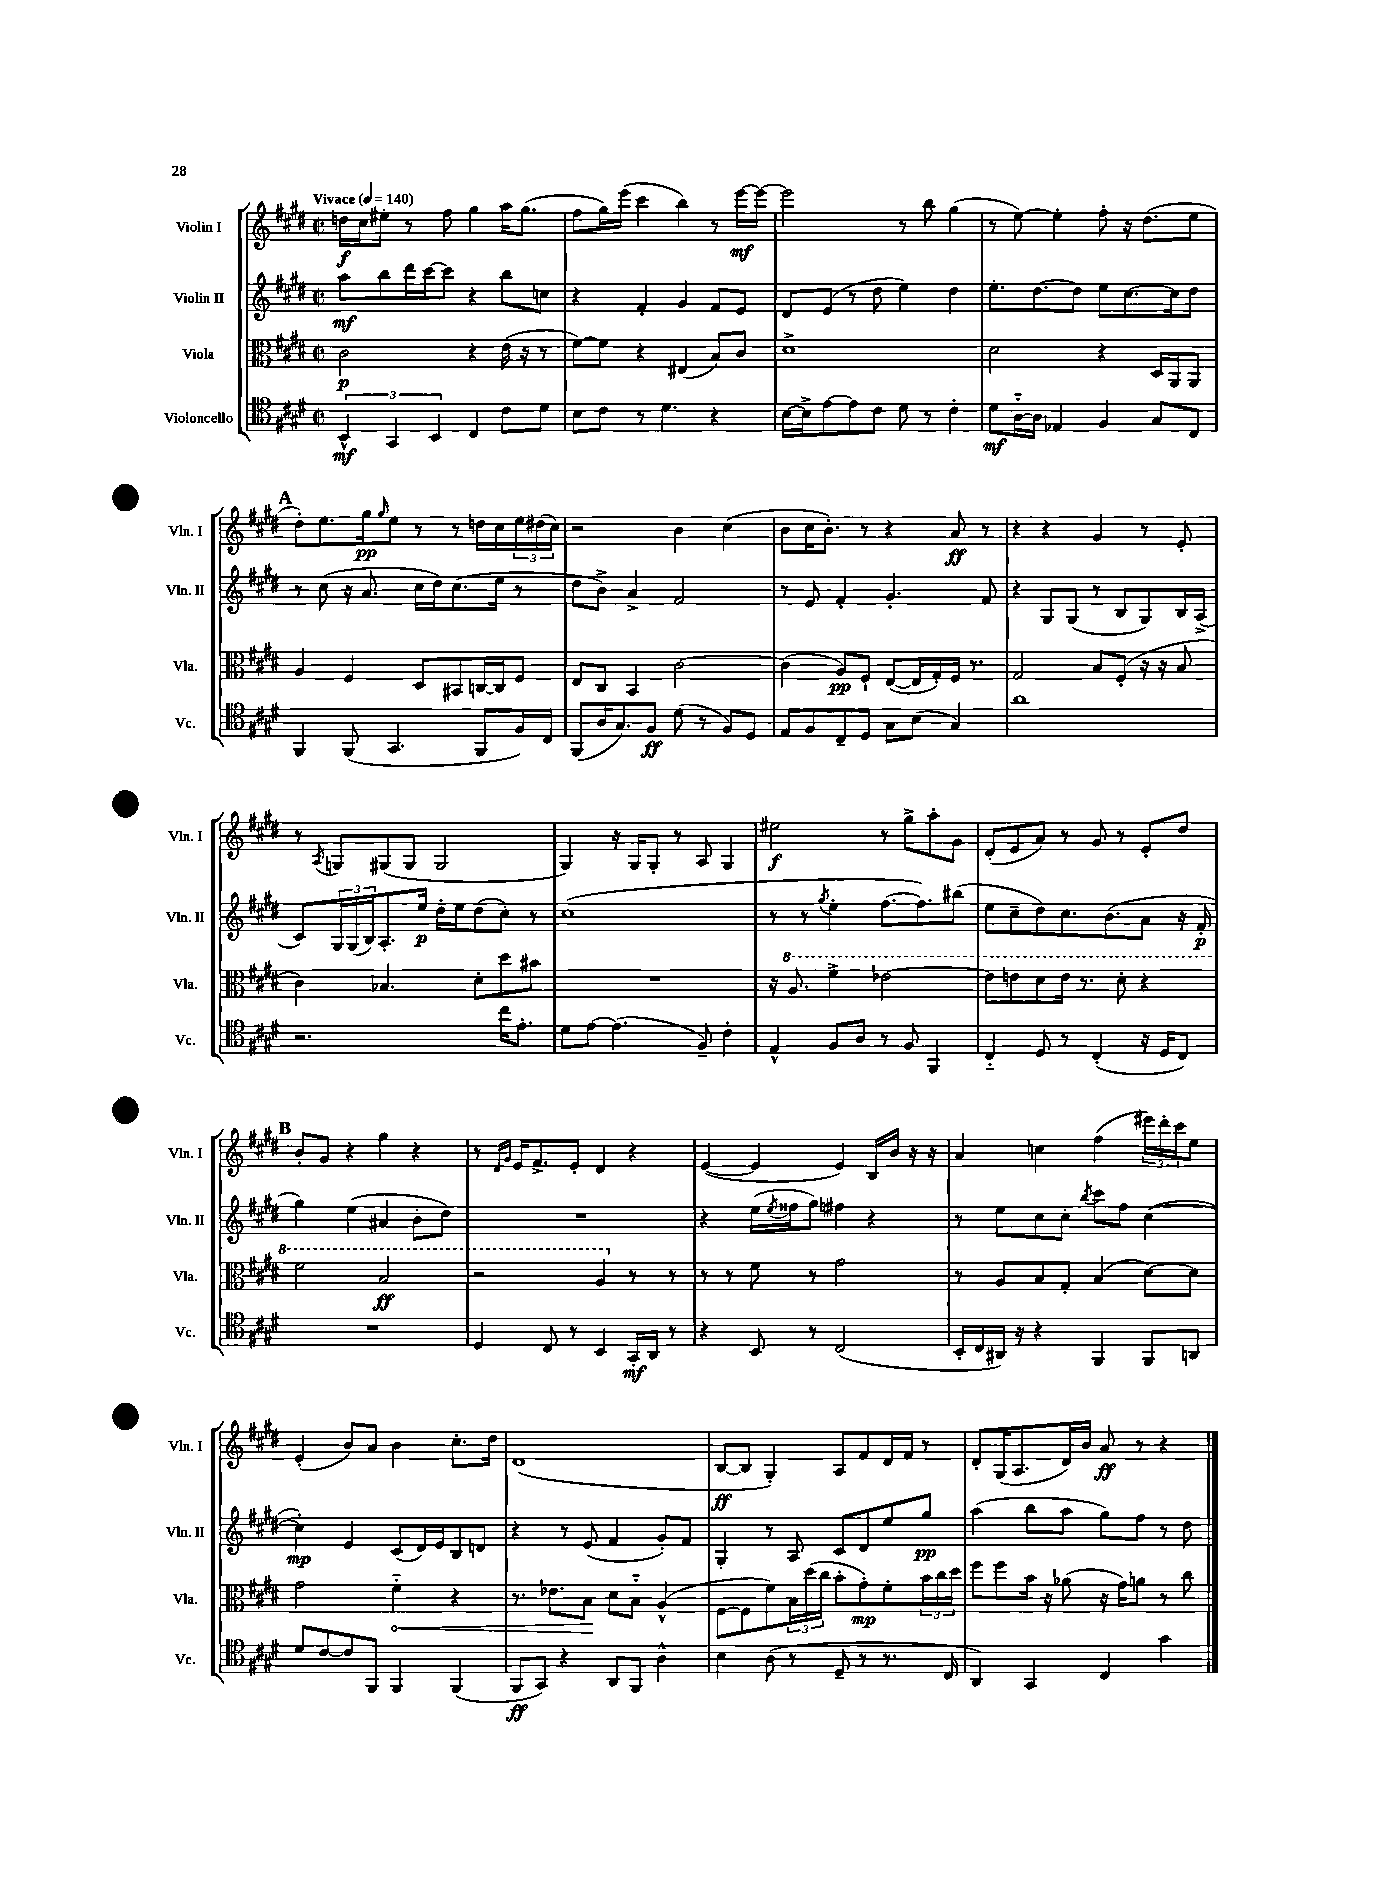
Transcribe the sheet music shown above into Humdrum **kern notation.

**kern	**kern	**kern	**kern
*staff4	*staff3	*staff2	*staff1
*clefC4	*clefC3	*clefG2	*clefG2
*k[f#c#g#d#]	*k[f#c#g#d#]	*k[f#c#g#d#]	*k[f#c#g#d#]
*M2/2	*M2/2	*M2/2	*M2/2
*met(c|)	*met(c|)	*met(c|)	*met(c|)
*MM140	*MM140	*MM140	*MM140
6BB^^/	2c#\	8aa\L	16dd\LL
.	.	.	16cc#\J
.	.	8bb\	8ee#'\J
6GG#/	.	.	.
.	.	16ddd#\L	8r
.	.	[16ccc#\J	.
6BB/	.	.	.
.	.	8ccc#\]J	8ff#\
4C#/	4r	4r	4gg#\
8c#\L	(16e\	8bb\L	16aa\LK
.	16r	.	(8.gg#\J
8d#\J	8r	8cc\J	.
=	=	=	=
8B\L	[8f#\L)	4r	8ff#\L
8c#\J	8f#\]J	.	16gg#\L)
.	.	.	(16eee\JJ
8r	4r	4f#'/	4ccc#\
4.d#\	.	.	.
.	(4E#/	4g#/	4bb\)
4r	8B/L)	8f#/L	8r
.	8c#/J	8e/J	[16eee\LL
.	.	.	16eee\_JJ
=	=	=	=
[16B\LL	1d#^	8d#/L	2eee\]
16B^\]J	.	.	.
[8e\	.	(8e/J	.
8e\]	.	8r	.
8c#\J	.	8dd#\	.
8d#\	.	4ee\)	8r
8r	.	.	8bb\
4c#'\	.	4dd#\	(4gg#\
=	=	=	=
8d#\L	2d#\	8.ee'\L	8r
[16A'~\L	.	.	[8ee\)
16A\]JJ	.	[8.dd#\	.
4E-/	.	.	4ee'\]
.	.	8dd#\]J	.
4F#/	4r	8ee\L	8ff#'\
.	.	[8.cc#\	16r
.	.	.	(8.dd#\L
8G#/L	16D#/LL	.	.
.	16AA/J	16cc#\]k	.
8C#/J	8AA/J	8dd#\J	8ee\J
=	=	=	=
4FF#/	4A/	8r	8dd#'\L)
.	.	(8cc#\	8.ee\
(8FF#/	4F#/	16r	.
.	.	8.a/	16gg#\k
.	.	.	16qqgg#/
4.GG#/	.	.	8ee\J
.	8D#/L	16cc#\LL	8r
.	.	16dd#\J)	.
.	8BB#/	(8.cc#\	8r
8FF#/L	[16C/L	.	16dd\LL
.	16C/]J	16ee\Jk	16cc#\
16F#/L)	8F#/J	8r	24ee\
.	.	.	(24dd#\
16C#/JJ	.	.	.
.	.	.	24cc#\JJ)
=	=	=	=
(8FF#/L	8E/L	8dd#\L	2r
16A/K	8C#/J	8b^\J)	.
8.G#/)	.	.	.
.	4BB/	4a^/	.
8F#/J	.	.	.
(8d#\	[2c#\	2f#/	4b\
8r	.	.	.
8F#/L)	.	.	(4cc#\
8D#/J	.	.	.
=	=	=	=
8E/L	(4c#\]	8r	8b\L
8F#/	.	8e/	16cc#\K
.	.	.	8.b'\J)
8C#~/	8A/L)	4f#'/	.
8D#/J	8F#`/J	.	8r
8G#\L	([8E/L	4.g#'/	4r
(8B\J	16E/]L	.	.
.	16G#'/)	.	.
4G#/)	16F#/JJ	.	8a/
.	8.r	.	.
.	.	8f#/	8r
=	=	=	=
1a	2G#/	4r	4r
.	.	8G#/L	4r
.	.	(8G#/J	.
.	8B/L	8r	4g#/
.	(8F#'/J	8B/L	.
.	16r	8G#/)	8r
.	16r	.	.
.	8B/	16B/L	8e'/
.	.	(16A^/JJ	.
=	=	=	=
2.r	4c#\)	8c#/L)	8r
.	.	.	8qA/
.	.	24G#/L	8G/L
.	.	(24G#/	.
.	.	24B/J)	.
.	4.B-/	8.A'/	(8G#/
.	.	.	8G#/J
.	.	16ee/Jk	.
.	.	16dd#'\LL	2G#/
.	.	16ee\J	.
.	8d#'\L	(8dd#\	.
16cc#\LK	8dd#\	8cc#'\J)	.
8.e'\J	.	.	.
.	8b#\J	8r	.
=	=	=	=
8d#\L	1r	(1cc#	4G#/)
[8e\J	.	.	.
(4.e\]	.	.	16r
.	.	.	16G#/LK
.	.	.	8G#'/J
.	.	.	8r
8F#~/)	.	.	8A/
4c#'\	.	.	4G#/
=	=	=	=
4E^^/	16r	8r	2ee#\
.	8.a/	.	.
.	.	8r	.
.	.	8qgg#/	.
8F#/L	4ff#^\	4ee'\	.
8A/J	.	.	.
8r	[2ee-\	[8.ff#\L	8r
8F#/	.	.	8gg#^\L
.	.	8.ff#\])	.
4FF#/	.	.	8aa'\
.	.	(8bb#\J	8g#\J
=	=	=	=
4C#'~/	8ee-\]L	8ee\L	(8d#'/L
.	8ee\	8cc#~\	8e/
8D#/	8dd#\	8dd#\)	8a/J)
8r	16ee\Jk	8.cc#\	8r
.	8.r	.	.
(4C#'/	.	.	8g#/
.	.	(8.b\	.
.	8dd#'\	.	8r
16r	4r	8a\J	8e'/L
16D#/LK	.	.	.
8C#/J)	.	16r	8dd#/J
.	.	16f#'/	.
=	=	=	=
1r	2ff#\	4gg#\)	8b'/L
.	.	.	8g#/J
.	.	(4ee\	4r
.	2b/	4a#/	4gg#\
.	.	8b'\L	4r
.	.	8dd#\J)	.
=	=	=	=
4D#/	2r	1r	8r
.	.	.	16qqd#/LL
.	.	.	16qqg#/JJ
.	.	.	16e/LK
.	.	.	8.f#^/
8C#/	.	.	.
8r	.	.	8e'/J
4BB/	4a/	.	4d#/
16GG#'/LL	8r	.	4r
16AA/JJ	.	.	.
8r	8r	.	.
=	=	=	=
4r	8r	4r	([4e/
.	8r	.	.
8BB/	8f#\	(16ee\LL	4e/]
.	.	8qee/	.
.	.	16ff##\J	.
8r	8r	8gg#\J)	.
(2C#/	2g#\	4ff#\	4e/)
.	.	4r	16B/LL
.	.	.	16b/JJ
.	.	.	16r
.	.	.	16r
=	=	=	=
16BB'/LL	8r	8r	4a/
16C#/	.	.	.
16AA#/JJ)	8A/L	8ee\L	.
16r	.	.	.
4r	8B/	8cc#\	4cc\
.	8G#'/J	8cc#'\J	.
.	.	8qbb/	.
4FF#/	(4B/	8ccc#\L	(4ff#\
.	.	8ff#\J	.
8FF#/L	[8d#\L)	([4cc#\	24eee#\LL)
.	.	.	24ddd#'\
.	.	.	24ccc#\J
8AA/J	8d#\]J	.	8ee\J
=	=	=	=
8d#/L	2g#\	4cc#'\])	(4e'/
[8c#/	.	.	.
8c#/]	.	4e/	8b/L)
8FF#/J	.	.	8a/J
4FF#/	4f#'~\	(8c#/L	4b\
.	.	16d#/L)	.
.	.	16e/J	.
(4FF#/	4r	8B/	8.cc#'\L
.	.	8d/J	.
.	.	.	16dd#\Jk
=	=	=	=
8FF#/L	8.r	4r	(1d#
8GG#/J)	.	.	.
.	8.e-\L	.	.
4r	.	8r	.
.	8B\J	(8e/	.
8AA/L	8d#\L	4f#/	.
8FF#/J	8B'~\J	.	.
4A^^\	(4A^^/	8g#'/L)	.
.	.	8f#/J	.
=	=	=	=
4B\	[8F#\L	4G#'/	[8B/L
.	8F#\]	.	8B/]J
(8A\	8f#\)	8r	4G#'/)
8r	24B\L	8A/	.
.	(24dd#\	.	.
.	24cc#\JJ	.	.
8D#~/	8b'\L	8c#/L	8A/L
8r	8g#'\)	8d#/	8f#/
8.r	8f#'\	8ee/	16d#/L
.	.	.	16f#/JJ
.	24b\L	8gg#/J	8r
.	24cc#\	.	.
16C#/	.	.	.
.	24dd#\JJ	.	.
=	=	=	=
4AA/)	8ff#\L	(4aa\	8d#'/L
.	8ff#\	.	(16G#/K
.	.	.	8.A/
4GG#/	16b\Jk	8bb\L	.
.	16r	.	.
.	(8a-\	8aa\J	16d#/L)
.	.	.	16b/JJ
4C#/	16r	8gg#\L)	8a/
.	16g#\LK)	.	.
.	8a\J	8ff#\J	8r
4g#\	8r	8r	4r
.	8cc#\	8dd#\	.
==	==	==	==
*-	*-	*-	*-
